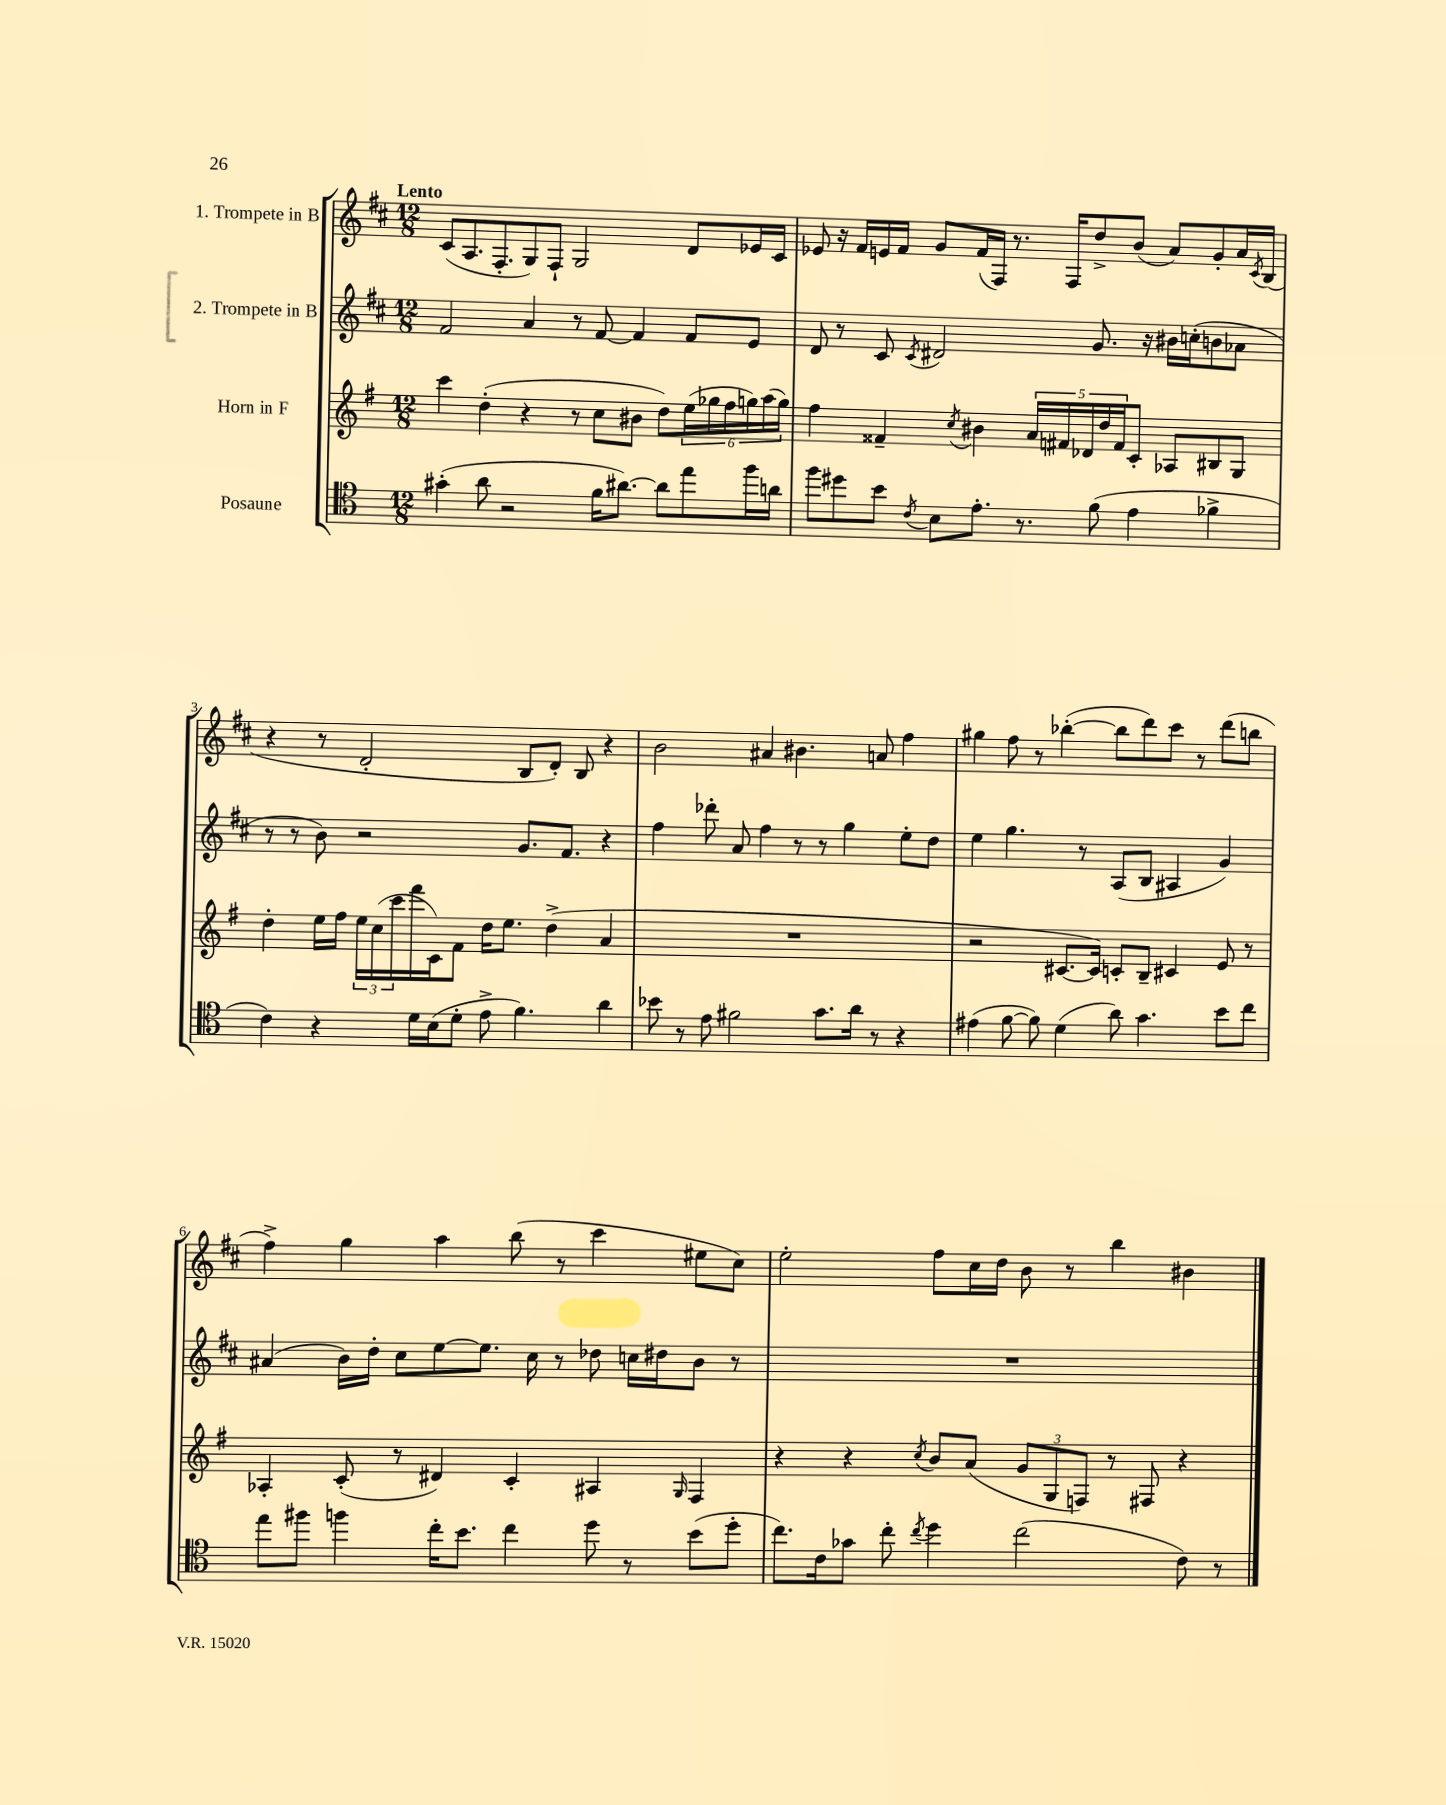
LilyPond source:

<<
\new StaffGroup <<
\new Staff = "s0" \with { instrumentName = "1. Trompete in B" } {
    \clef treble \key d \major \numericTimeSignature \time 12/8 \tempo "Lento"
    cis'8( a8. fis8.-. g8) fis8-! g2 d'8 ees'16 cis'16 |
    ees'8 r16 fis'16 e'16 fis'16 g'8 fis'16( fis16) r8. fis16 d''8-> b'8( a'8) g'8-. a'16 \acciaccatura { cis'8 } b16( |
    r4 r8 d'2-. b8 d'8-.) b8 r4 |
    b'2 ais'4 bis'4. a'8 fis''4 |
    gis''4 fis''8 r8 bes''4~-.( bes''8 d'''8) cis'''8 r8 d'''8( b''8 |
    fis''4->) g''4 a''4 b''8( r8 cis'''4 eis''8 cis''8) |
    e''2-. fis''8 cis''16 d''16 b'8 r8 b''4 bis'4 \bar "|." |
}
\new Staff = "s1" \with { instrumentName = "2. Trompete in B" } {
    \clef treble \key d \major \numericTimeSignature \time 12/8
    fis'2 a'4 r8 fis'8~ fis'4 fis'8 e'8 |
    d'8 r8 cis'8 \acciaccatura { cis'8 } dis'2 g'8. r16 bis'16 c''16-.( b'8 aes'8 |
    r8 r8 b'8) r2 g'8. fis'8. r4 |
    fis''4 des'''8-. a'8 fis''4 r8 r8 g''4 e''8-. d''8 |
    e''4 g''4. r8 a8( b8 ais4 g'4) |
    ais'4( b'16) d''16-. cis''8 e''8~ e''8. cis''16 r8 des''8 c''16 dis''16 b'8 r8 |
    R1. \bar "|." |
}
\new Staff = "s2" \with { instrumentName = "Horn in F" } {
    \clef treble \key g \major \numericTimeSignature \time 12/8
    c'''4 d''4-.( r4 r8 c''8 bis'8 d''8) \tuplet 6/4 { e''16( ges''16 fis''16 g''16) a''16( g''16) } |
    fis''4 fisis'4-- \acciaccatura { c''8 } bis'4 \tuplet 5/4 { a'16 fis'16 des'16 d''16 fis'16 } c'8-. aes8 bis8 g8 |
    d''4-. e''16 fis''16 \tuplet 3/2 { e''16 c''16( c'''16 } fis'''16 c'16) fis'8 d''16 e''8. d''4->( a'4 |
    R1. |
    r2 cis'8.~ cis'16) c'8-. b8-- cis'4 e'8 r8 |
    aes4-. c'8-.( r8 dis'4) c'4-. ais4 \grace { g16 } fis4 |
    r4 r4 \acciaccatura { c''8 } b'8 a'8( \tuplet 3/2 { g'8 g8 f8) } r8 fis8 r4 \bar "|." |
}
\new Staff = "s3" \with { instrumentName = "Posaune" } {
    \clef tenor \key c \major \numericTimeSignature \time 12/8
    gis'4-.( a'8 r2 f'16 ais'8.~) ais'8 e''8 f''16 a'16 |
    f''8 dis''8 b'8 \acciaccatura { c'8 } b8 e'8.-. r8. f'8( e'4 fes'4-> |
    c'4) r4 d'16 b16( d'8-. e'8-> f'4.) a'4 |
    bes'8 r8 e'8 fis'2 g'8. a'16 r8 r4 |
    eis'4( f'8~ f'8) d'4( a'8) g'4. b'8 c''8 |
    e''8 fis''8 f''4 c''16-. b'8. c''4 d''8 r8 b'8( d''8-. |
    c''8.) c'16 ges'8 c''8-. \acciaccatura { c''8 } d''4 c''2( c'8) r8 \bar "|." |
}
>>
>>
